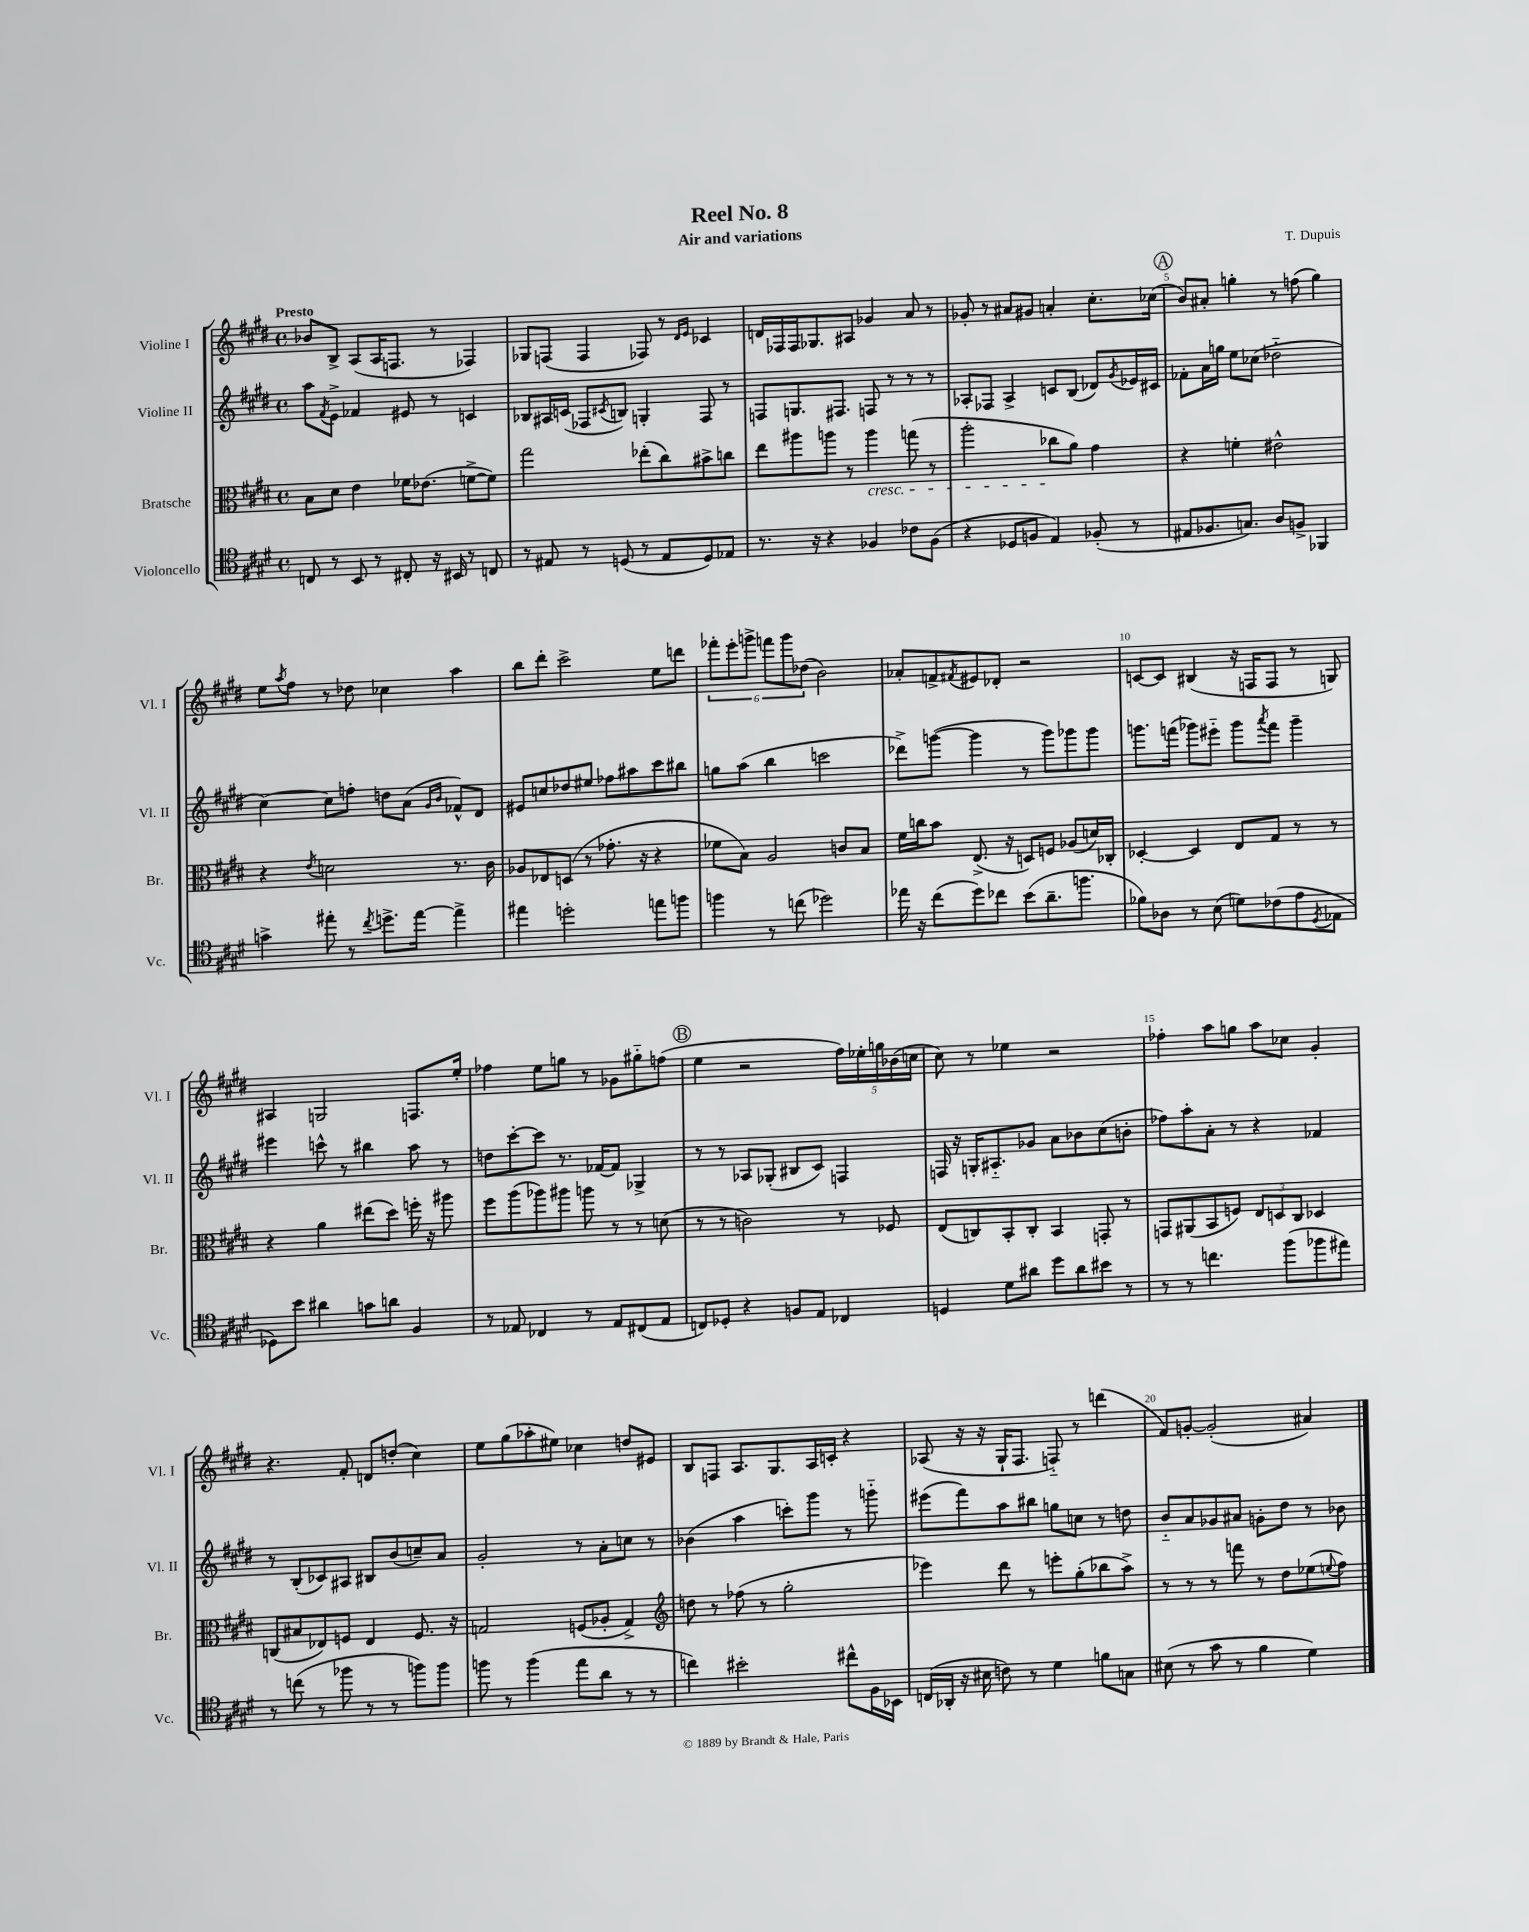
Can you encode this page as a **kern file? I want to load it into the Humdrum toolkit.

**kern	**kern	**kern	**kern
*staff4	*staff3	*staff2	*staff1
*clefC4	*clefC3	*clefG2	*clefG2
*k[f#c#g#d#]	*k[f#c#g#d#]	*k[f#c#g#d#]	*k[f#c#g#d#]
*M4/4	*M4/4	*M4/4	*M4/4
*met(c)	*met(c)	*met(c)	*met(c)
8C	8B	8aa	8b-
.	.	8qf#	.
8r	8d#	8e^	8B^
8BB	4e	4f-	(8A
8r	.	.	16A
.	.	.	8.F
8C#'	16f-	8e#	.
.	(8.e-	.	.
16r	.	8r	8r
16BB#	.	.	.
8r	[8f^	4c	4F-)
8C	8f])	.	.
=	=	=	=
8r	2gg#	8B-	8G-
8E#	.	16A#	(8F
.	.	(16c	.
8r	.	8F-	4F
.	.	8qc#	.
(8D	.	8B)	.
8r	(8ee-'	4G'	8F-)
8E#	8cc#)	.	8r
.	.	.	16qqd#
.	.	.	16qqe
8D)	8b#^	8F-	4c-
8E-	8cc	8r	.
=	=	=	=
8.r	8ee	8F	16d
.	.	.	16F-
.	8aa#	8.G	16F-
16r	.	.	8.G-
4r	8aa	.	.
.	.	8.F#	.
.	8r	.	8A#
4F-	4aa	8F	4g-
.	.	8r	.
8c-	(8gg	8r	8a
(8F-	8r	8r	8r
=	=	=	=
4r	2aa'	8A-'	8g-'
.	.	8F-	8r
8D-	.	4A-^	8a#
8F	.	.	8g#
4E)	8cc-	8c	4a'
.	8a)	(8B	.
(8F-'	4g#	8d-)	8.cc#'
.	.	8qg#	.
8r	.	16e-	.
.	.	16c#	(16cc-
=	=	=	=
8E#	4r	8f-'	8b)
8.F-	.	16a	8a#'
.	.	16gg	.
.	4f'	8ee	4gg'
8.G)	.	.	.
.	.	(8cc-	.
8A	2e#^^	2dd-'~	8r
8F^	.	.	(8ff
4FF-	.	.	4gg)
=	=	=	=
4g^	4r	[4cc#)	8ee
.	.	.	8qaa
.	.	.	8ff#
.	8qe	.	.
8ee#'	2d	8cc#]	8r
8r	.	8ff'	8dd-
8qcc#	.	.	.
8.dd^	.	8dd	4cc-
.	.	(8a	.
[16ee#	.	.	.
.	.	16qqg#	.
.	.	16qqb	.
4ee#^]	8.r	8f-^^)	4aa
.	.	8d#	.
.	16c#	.	.
=	=	=	=
4ee#	8A-	8e#	8bb
.	8E-	8cc	8ddd#'
2dd'	(8D	8dd-	2ccc#^
.	8r	8ee#	.
.	8.g-'	8ff-	.
.	.	8aa#	.
.	16r	.	.
8ee	4r	8ccc#	8ee
8ff	.	8bb#	8ddd
=	=	=	=
4ff	8f-	8gg	12fff-'
.	.	.	12eee'
.	8B)	(8aa	.
.	.	.	12ggg^
8r	2A	4bb	12fff
.	.	.	12ggg
(8cc	.	.	.
.	.	.	(12dd-
2dd-)	.	2ccc	2b)
.	8c	.	.
.	8B	.	.
=	=	=	=
16ee-	16f#	8ddd-^)	8a-'
16r	16cc	.	.
(8cc#	8b	([8ggg	8f^
.	.	.	8qf#
8dd#)	(8.E^	4ggg]	8e#
8cc-	.	.	8d-'
.	16r	.	.
(8b	8D)	8r	2r
8.a~	8F	8ggg)	.
.	(8A-	8ggg-	.
8.ff	.	.	.
.	16d)	8ggg-	.
.	16C-'	.	.
=	=	=	=
8f-)	[4D-'	8.ggg	[8c
8A-	.	.	8c]
.	.	(16fff	.
8r	4D-]	8ggg-)	(4B#
(8B	.	8eee#'~	.
8d)	8E	8ggg-	16r
.	.	.	16F
.	.	8qaaa	.
(8c-	8G#	8fff	8F
8e	8r	4ggg-~	8r
8qD#	.	.	.
8E-	8r	.	8G)
=	=	=	=
8D-)	4r	4eee#	4A#
8b	.	.	.
4a#	4a	8ccc^^	2G
.	.	8r	.
8g	(8ee#	4bb#	.
8a	8dd#)	.	.
4F#	16ff'	8aa	8.F
.	16r	.	.
.	8aa#	8r	.
.	.	.	16ee'
=	=	=	=
8r	8ff#	8dd	4ff-
8E-	(8aa	[8ccc#'	.
4C-	8aa-)	8ccc#]	8ee
.	8aa#	8.r	8gg
8r	8aa	.	8r
.	.	[16f-	.
8E-	8r	8f-]	8g-
(8C#	8r	4G-^	8gg#'~
8E-	(8d	.	(8ff
=	=	=	=
8C)	8r	8r	4ee
8D-'	8r	8r	.
4r	2c)	8A-	2r
.	.	(8G-'	.
8F	.	8B#	.
8E	.	8c#)	.
4C-	8r	4F	20ff#)
.	.	.	20ee-'
.	.	.	20gg
.	8F-	.	.
.	.	.	(20b-
.	.	.	20cc
=	=	=	=
4D	(8E	16F	8cc#)
.	.	16r	.
.	8C)	16G'	8r
.	.	8.A#'~	.
8d#	8BB'	.	4ee-
8a#	8C'	8g-	.
8dd#	4BB	8a	2r
8a#	.	8b-	.
8b#	8GG'	(8cc#	.
8r	8r	8b'	.
=	=	=	=
8r	8GG	8ff-)	4ff-'
8r	(8AA#	8aa'	.
4.cc	8BB	8a'	8aa
.	8F)	8r	8gg
.	12E	4r	8aa
.	12D	.	.
(8ff#	.	.	8cc-
.	12C#	.	.
8ff-	4D-	4f-	4g#'
8ee#)	.	.	.
=	=	=	=
8r	(8C	8r	4.r
(8cc	8B#	(8B'	.
8r	8E-)	8c-)	.
8ff-	8F	8A#	8f#'
8r	4E-	8B#	8d
8r	.	(8b	(8dd'
8ff)	8.F	8cc~)	4cc#)
8ff	.	8a	.
.	16r	.	.
=	=	=	=
8ff	2G	2g#'	8ee
8r	.	.	(8gg#
(4ff	.	.	8aa-'
.	.	.	8ee#)
8ee	(8F	8r	4cc-
8a	8A-'	8a'	.
8r	4G^)	8cc	8dd
8r	.	8r	8e#
=	=	=	=
*	*clefG2	*	*
4cc)	8dd	(4b-	8B
.	8r	.	8F
2b#'	(8ff-	4aa	8.A
.	8r	.	.
.	.	.	8.G#
.	2gg#'	8ccc')	.
.	.	8ggg#	16A
.	.	.	16c'
8cc#^^	.	8r	4r
16F#	.	8ggg'~	.
16BB-	.	.	.
=	=	=	=
(16C	4eee-)	(8eee#	(8A-
16AA-'	.	.	.
16r	.	8fff#)	16r
16B#	.	.	16r
8c)	8ddd#	8aa	16G#`
.	.	.	8.F#
8r	8r	8bb#	.
4d#	8eee'	8gg	8F'~)
.	(8gg#'	8cc	8r
8f	8bb-	8r	(4ddd
8G	8aa^)	8dd	.
=	=	=	=
(8B#	8r	8b'~	8f#)
8r	8r	8a	[8g'
8g#	8r	8g-	(2g']
8r	8fff	8a#	.
4f#	8r	8g'	.
.	8dd#	8dd#	.
4d#)	(8ee-	8r	4a#)
.	8qqee	.	.
.	8ff#)	8b-	.
==	==	==	==
*-	*-	*-	*-
